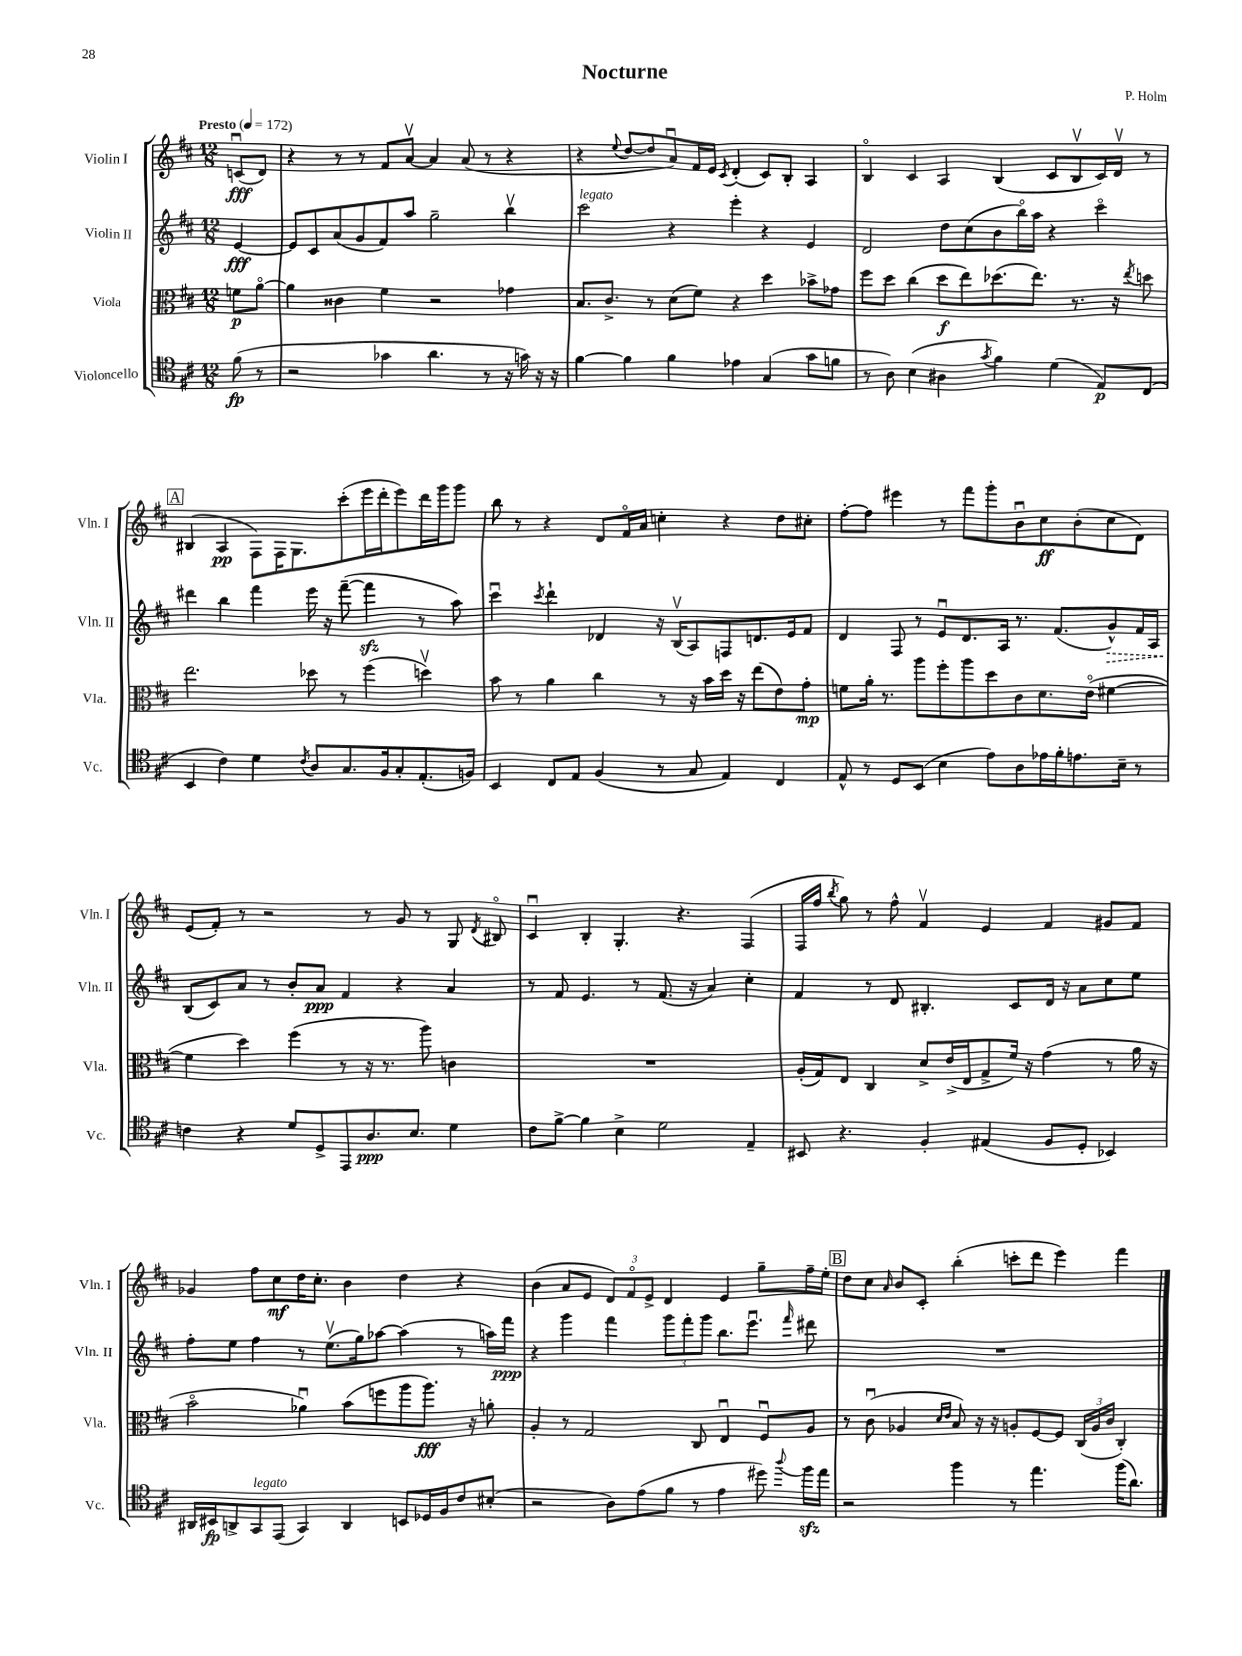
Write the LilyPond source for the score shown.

\header { title = "Nocturne" composer = "P. Holm" }
<<
\new StaffGroup <<
\new Staff = "s0" \with { instrumentName = "Violin I" shortInstrumentName = "Vln. I" } {
    \clef treble \key d \major \numericTimeSignature \time 12/8 \partial 4 \tempo "Presto" 4 = 172
    \autoBeamOff c'8[\downbow\fff( d'8]) |
    r4 r8 r8 fis'8[ a'8]~\upbow a'4 a'8( r8 r4 |
    r4 \appoggiatura { e''8 } d''8[~ d''8 a'8\downbow) fis'16 e'16] \acciaccatura { cis'8 } d'4-.( cis'8[) b8]-. a4 |
    b4\flageolet cis'4 a4 b4( cis'8[ b8\upbow cis'16) d'16]\upbow r8 |
    \mark \markup { \box "A" } bis4( a4\pp fis8[) fis16 g8. cis'''8-.( e'''16 d'''16-. e'''8) d'''16 g'''16 g'''8] |
    b''8 r8 r4 d'8[ fis'16\flageolet a'16] c''4-. r4 d''8[ cis''8]-. |
    fis''8[~-. fis''8] eis'''4 r8 fis'''8[ g'''8-. b'8\downbow cis''8\ff b'8-.( cis''8 d'8]) |
    e'8[( fis'8]-.) r8 r2 r8 g'8 r8 g8 \acciaccatura { d'8 } bis8\flageolet |
    cis'4\downbow b4-. g4.-. r4. fis4( |
    fis16[ fis''16] \acciaccatura { b''8 } g''8) r8 fis''8-^ fis'4\upbow e'4 fis'4 gis'8[ fis'8] |
    ges'4 fis''8[ cis''8\mf d''16 cis''8.]-. b'4 d''4 r4 |
    b'4( a'8[ e'8] \tuplet 3/2 { d'8[) fis'8\flageolet e'8]-> } d'4 e'4 g''8[-- fis''16-- e''16]-. |
    \mark \markup { \box "B" } d''8[ cis''8] \grace { a'16 } b'8[ cis'8]-. b''4-.( c'''8[-. d'''8] e'''4) fis'''4 \bar "|." |
}
\new Staff = "s1" \with { instrumentName = "Violin II" shortInstrumentName = "Vln. II" } {
    \clef treble \key d \major \numericTimeSignature \time 12/8 \partial 4
    \autoBeamOff e'4~\fff |
    e'8[ cis'8 a'8( g'8 fis'8) a''8] g''2-- b''4\upbow |
    cis'''2^\markup { \italic "legato" } r4 e'''4-. r4 e'4 |
    d'2 d''8[ cis''8( b'8 b''16\flageolet) a''16] r4 cis'''4\flageolet |
    \mark \markup { \box "A" } dis'''4 b''4 fis'''4 e'''16 r16 fis'''8~--( fis'''4\sfz r8 a''8) |
    cis'''4\downbow \acciaccatura { cis'''8 } d'''4-! des'4 r16 b16[\upbow( a8) f8 d'8. e'16 fis'8] |
    d'4 fis8 r8 e'8[\downbow d'8. a16] r8. fis'8.[( \once \override Hairpin.style = #'dashed-line g'8-^\>) fis'16 a16] |
    b8[\!( cis'8) a'8] r8 b'8[-. a'8]\ppp fis'4 r4 a'4 |
    r8 fis'8 e'4. r8 fis'8.( r16 a'4) cis''4-. |
    fis'4 r8 d'8 bis4.-. cis'8[ d'16] r16 a'8[ cis''8 e''8] |
    fis''8[-. e''8] fis''4 r8 e''8.[\upbow( g''16) aes''8]~ aes''4( r8 a''16[) fis'''16]\ppp |
    r4 g'''4 fis'''4 \tuplet 3/2 { g'''8[ fis'''8-. g'''8] } b''8.[ e'''8.]\downbow \grace { fis'''16 } dis'''8 |
    \mark \markup { \box "B" } R1. \bar "|." |
}
\new Staff = "s2" \with { instrumentName = "Viola" shortInstrumentName = "Vla." } {
    \clef alto \key d \major \numericTimeSignature \time 12/8 \partial 4
    \autoBeamOff f'8[\p a'8]~\flageolet |
    a'4 cisis'4 fis'4 r2 ges'4 |
    b8.[ cis'8.]-> r8 d'8[( fis'8]) r4 d''4 bes'8[-> ges'8] |
    fis''8[ d''8] cis''4( d''8[\f e''8) des''8.( e''8.]) r8. r16 \acciaccatura { e''8 } d''8 |
    \mark \markup { \box "A" } e''2. des''8 r8 fis''4( d''4\upbow) |
    b'8 r8 a'4 cis''4 r8 r16 b'16[ d''16] r16 e''8[( e'8) g'8]-.\mp |
    f'8[ a'16]-. r8. a''8[ fis''8-. a''8 d''8 cis'8 d'8. e'16]\flageolet( fis'4~ |
    fis'4 d''4) fis''4( r8 r16 r8. a''8) c'4 |
    R1. |
    a16[-.( g16) e8] cis4 d'8[-> e'16->( e16 g8-> fis'16]) r16 g'4( r8 a'16 r16 |
    b'2\flageolet aes'4\downbow) b'8[( f''8 a''8 a''8.]\fff) r16 a'8-. |
    a4-. r8 g2 cis8 e4\downbow fis8[\downbow a8] |
    \mark \markup { \box "B" } r8 cis'8\downbow( aes4 \grace { d'16[ e'16] } b8) r16 r16 a8[-. fis8~ fis8] \tuplet 3/2 { cis16[( a16 cis'16] } cis4-.) \bar "|." |
}
\new Staff = "s3" \with { instrumentName = "Violoncello" shortInstrumentName = "Vc." } {
    \clef tenor \key d \major \numericTimeSignature \time 12/8 \partial 4
    \autoBeamOff fis'8\fp( r8 |
    r2 ges'4 a'4. r8 r16 g'16) r16 r16 |
    fis'4~ fis'4 fis'4 ees'4 g4( g'8[ f'8] |
    r8 a8) b4( ais4 \acciaccatura { g'8 } fis'4) d'4( e8[\p) cis8]( |
    \mark \markup { \box "A" } b,4 cis'4) d'4 \acciaccatura { cis'8 } a8[ g8. fis16 g8-. e8.-.( f16]) |
    b,4 cis8[ e8] fis4( r8 g8 e4) cis4 |
    e8-^ r8 d8[ b,8]( b4 e'8[) a8 ees'16 fis'16-. e'8. b16]-- r8 |
    c'4 r4 d'8[ d8-> e,8 a8.\ppp b8.] d'4 |
    cis'8[ fis'8]~-> fis'4 b4-> d'2 e4-- |
    bis,8 r4. fis4-. eis4( fis8[ d8]-. bes,4) |
    ais,16[ bis,16\fp a,8-> g,8^\markup { \italic "legato" } e,8]( g,4) a,4 b,8[ des16 fis16 cis'8 bis8]-.( |
    r2 a8[) e'8( fis'8] r8 e'4 dis''8) \appoggiatura { a''8 } fis''16[\sfz e''16] |
    \mark \markup { \box "B" } r2 fis''4 r8 e''4. fis''16[( a'8.]) \bar "|." |
}
>>
>>
\layout { \context { \Score \remove "Bar_number_engraver" } }
